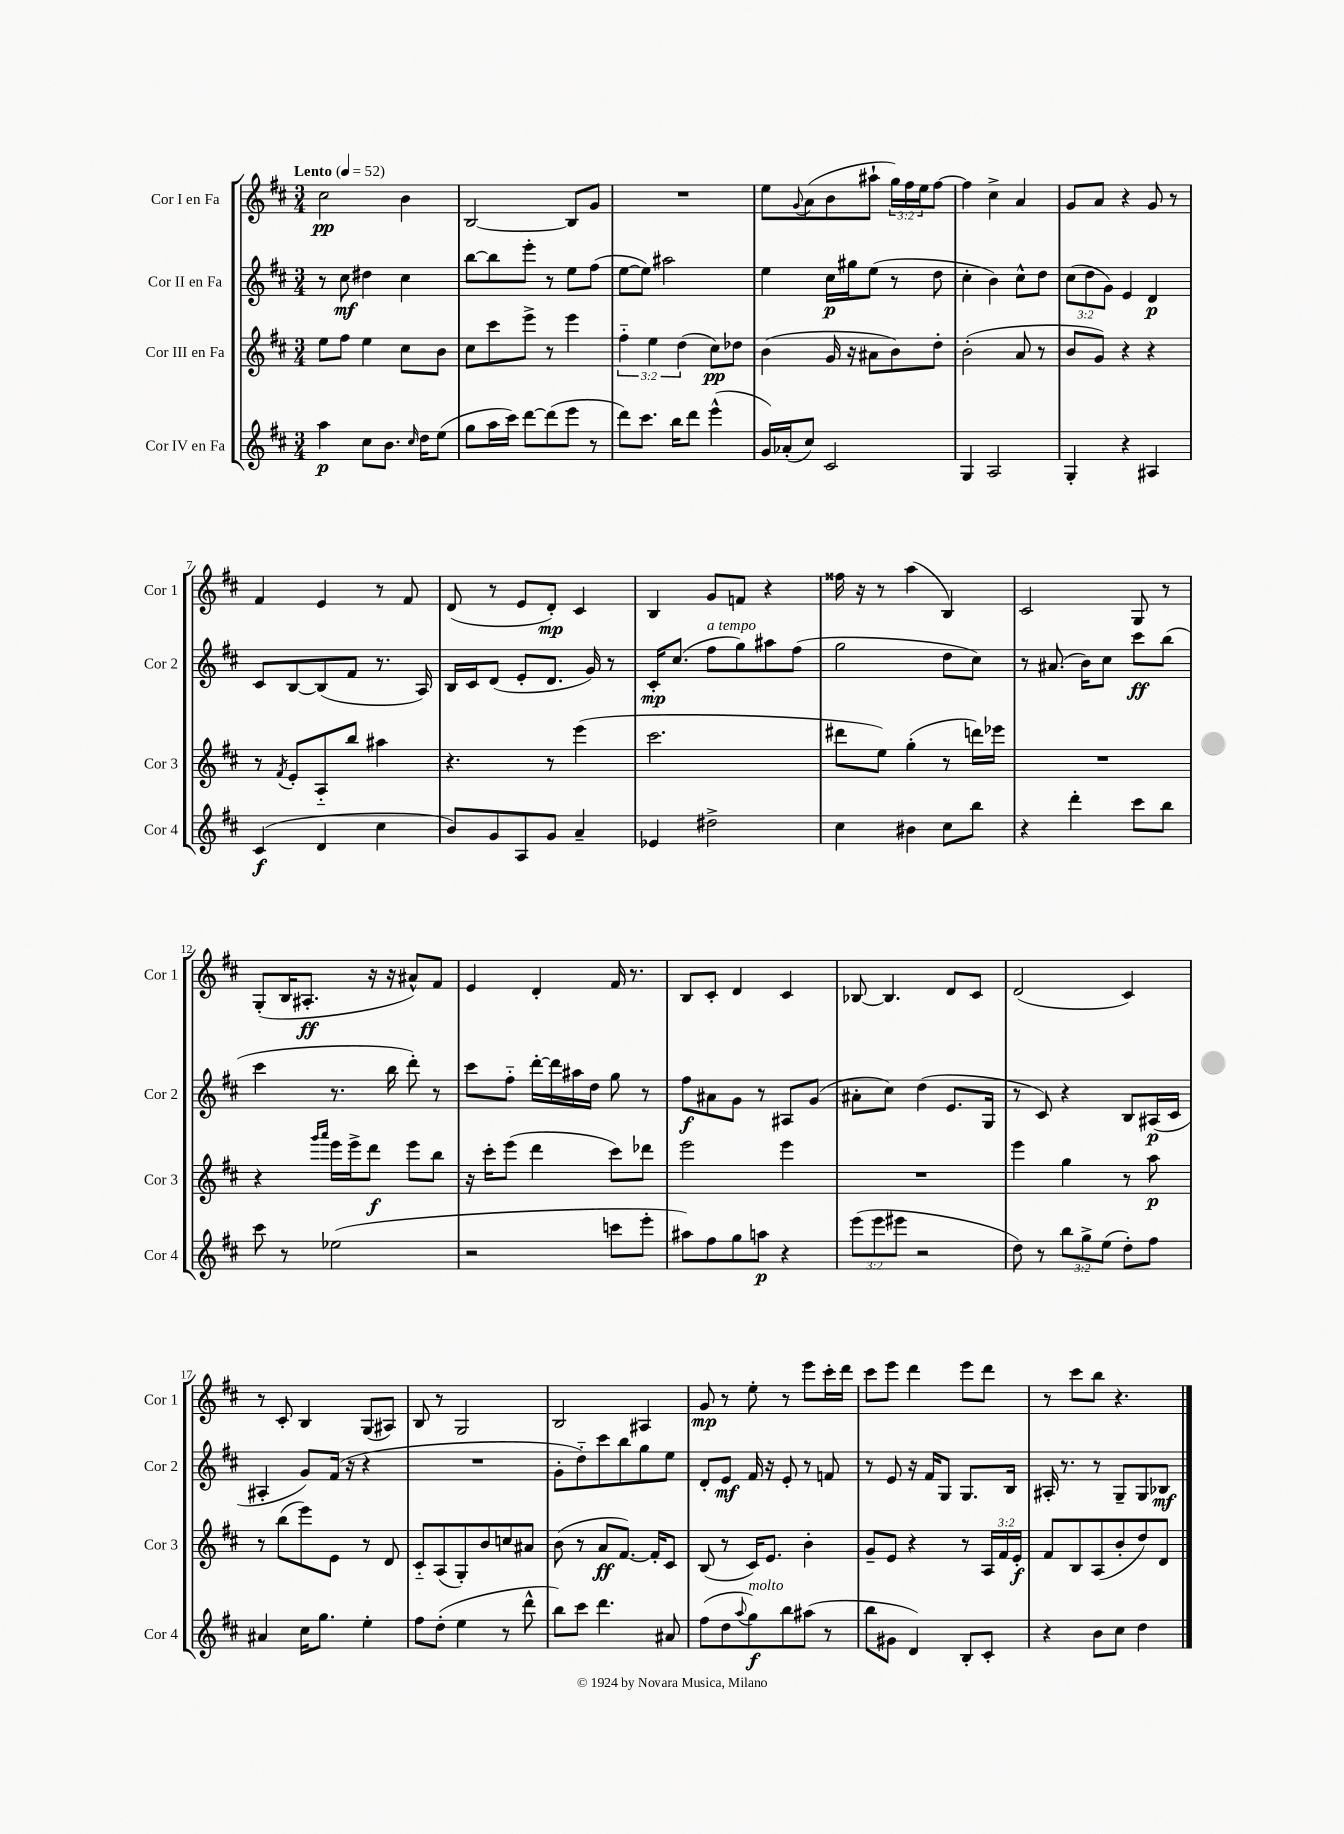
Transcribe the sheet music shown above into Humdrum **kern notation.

**kern	**kern	**kern	**kern
*staff4	*staff3	*staff2	*staff1
*clefG2	*clefG2	*clefG2	*clefG2
*k[f#c#]	*k[f#c#]	*k[f#c#]	*k[f#c#]
*M3/4	*M3/4	*M3/4	*M3/4
*MM52	*MM52	*MM52	*MM52
4aa	8ee	8r	2cc#
.	8ff#	8cc#	.
8cc#	4ee	4dd#	.
8.b	.	.	.
.	8cc#	4cc#	4b
16qqcc#	.	.	.
16dd	.	.	.
(8ee	8b	.	.
=	=	=	=
8gg	8cc#	[8bb	[2B
16aa	8ccc#	8bb]	.
16ccc#)	.	.	.
[8ddd	8eee^	8eee'	.
(8ddd]	8r	8r	.
8eee	4eee	8ee	8B]
8r	.	(8ff#	8g
=	=	=	=
8ddd)	6ff#'~	[8ee	2.r
8.ccc#	.	8ee])	.
.	6ee	.	.
.	.	2aa#	.
16bb	.	.	.
.	(6dd	.	.
8ddd	.	.	.
(4eee^^	8cc#)	.	.
.	8dd-	.	.
=	=	=	=
16g)	(4b	4ee	8ee
(16a-'	.	.	.
.	.	.	8qqg
8cc#)	.	.	(8a
2c#	16g	16cc#	8b
.	16r	16gg#	.
.	8a#	(8ee	8aa#`
.	8b)	8r	24gg)
.	.	.	24ff#
.	.	.	24ee
.	8dd'	8dd	[8ff#
=	=	=	=
4G	(2b'	4cc#'	4ff#]
2A	.	4b)	4cc#^
.	8a	8cc#^^	4a
.	8r	8dd	.
=	=	=	=
4G'	8b	(12cc#	8g
.	.	12dd	.
.	8g)	.	8a
.	.	12g)	.
4r	4r	4e	4r
4A#	4r	4d	8g
.	.	.	8r
=	=	=	=
(4c#	8r	8c#	4f#
.	8qf#	.	.
.	8e'	[8B	.
4d	8A'~	(8B]	4e
.	8bb	8f#	.
4cc#	4aa#	8.r	8r
.	.	.	8f#
.	.	16A)	.
=	=	=	=
8b)	4.r	16B	(8d
.	.	16c#	.
8g	.	(8d	8r
8A	.	8e'	8e
8g	8r	8.d	8d')
4a~	(4eee	.	4c#
.	.	16g)	.
.	.	8r	.
=	=	=	=
4e-	2.ccc#	16c#'	4B
.	.	(8.cc#	.
2dd#^	.	8ff#	8g
.	.	8gg)	8f
.	.	8aa#	4r
.	.	(8ff#	.
=	=	=	=
4cc#	8ddd#	2gg	16ff##
.	.	.	16r
.	8ee)	.	8r
4b#	(4gg'	.	(4aa
8cc#	8r	8dd	4B)
8bb	16ddd)	8cc#)	.
.	16eee-	.	.
=	=	=	=
4r	2.r	8r	2c#
.	.	(8.a#	.
4ddd'	.	.	.
.	.	16b)	.
.	.	8cc#	.
8ccc#	.	8ccc#	8G
8bb	.	(8bb	8r
=	=	=	=
8ccc#	4r	4ccc#	(8G'
8r	.	.	16B
.	.	.	8.A#'
.	16qqggg	.	.
.	16qqaaa	.	.
(2ee-	16eee	8.r	.
.	16eee^	.	.
.	8ddd	.	16r
.	.	16bb	16r
.	8eee	8ddd')	8a#^^)
.	8bb	8r	8f#
=	=	=	=
2r	16r	8ccc#	4e
.	16ccc#'	.	.
.	(8eee	8ff#'~	.
.	4ddd	[16ddd'	4d'
.	.	16ddd]	.
.	.	16aa#	.
.	.	16dd	.
8ccc	8ccc#)	8gg	16f#
.	.	.	8.r
8eee'	8ddd-	8r	.
=	=	=	=
8aa#)	2eee	8ff#	8B
8ff#	.	8a#	8c#'
8gg	.	8g	4d
8aa	.	8r	.
4r	4eee	8A#	4c#
.	.	(8g	.
=	=	=	=
(12eee	2.r	8a#'	[8B-
12eee	.	.	.
.	.	8cc#)	4.B-]
12eee#	.	.	.
2r	.	(4dd	.
.	.	8.e	8d
.	.	.	8c#
.	.	16G	.
=	=	=	=
8dd)	4eee	8r	(2d
8r	.	8c#)	.
12bb	4gg	4r	.
12gg^	.	.	.
(12ee	.	.	.
8dd')	8r	8B	4c#)
8ff#	8aa	(16A#	.
.	.	16c#	.
=	=	=	=
4a#	8r	4A#'	8r
.	(8bb	.	8c#'
16cc#	8eee)	8g)	4B
8.gg	.	.	.
.	8e	(16f#	.
.	.	16r	.
4ee'	8r	4r	(8G
.	8d	.	8A#)
=	=	=	=
8ff#	8c#'~	2.r	8B
(8dd'	(8A	.	8r
4ee	8G')	.	2G
.	8b	.	.
8r	8cc	.	.
8ddd^^	8a#	.	.
=	=	=	=
8bb)	(8b	8g'	2B
8ccc#	8r	8dd'~)	.
4.ddd	8a	8ccc#	.
.	[8.f#)	8bb	.
.	.	8gg	4A#
.	16f#']	.	.
8a#	8c#	8ee	.
=	=	=	=
(8ff#	(8B	8d'	8g
8dd	8r	8e	8r
8qqaa	.	.	.
8gg)	16c#)	16f#	8ee'
.	8.e	16r	.
8bb	.	8e'	8r
(8aa#	4b'	8r	8eee
8r	.	8f	16ccc#'
.	.	.	16ddd
=	=	=	=
8bb	8g~	8r	8ccc#
8g#	8e	8e	8eee
4d)	4r	16r	4ddd
.	.	16f#	.
.	.	8G	.
8B'	8r	8.G	8eee
8c#'	24A	.	8ddd
.	24f#	.	.
.	.	16B	.
.	24e'	.	.
=	=	=	=
4r	8f#	16A#'	8r
.	.	8.r	.
.	8B	.	8ccc#
8b	(8A	8r	8bb
8cc#	8b'	8G~	4.r
4dd	8dd)	8G	.
.	8d	8B-	.
==	==	==	==
*-	*-	*-	*-
